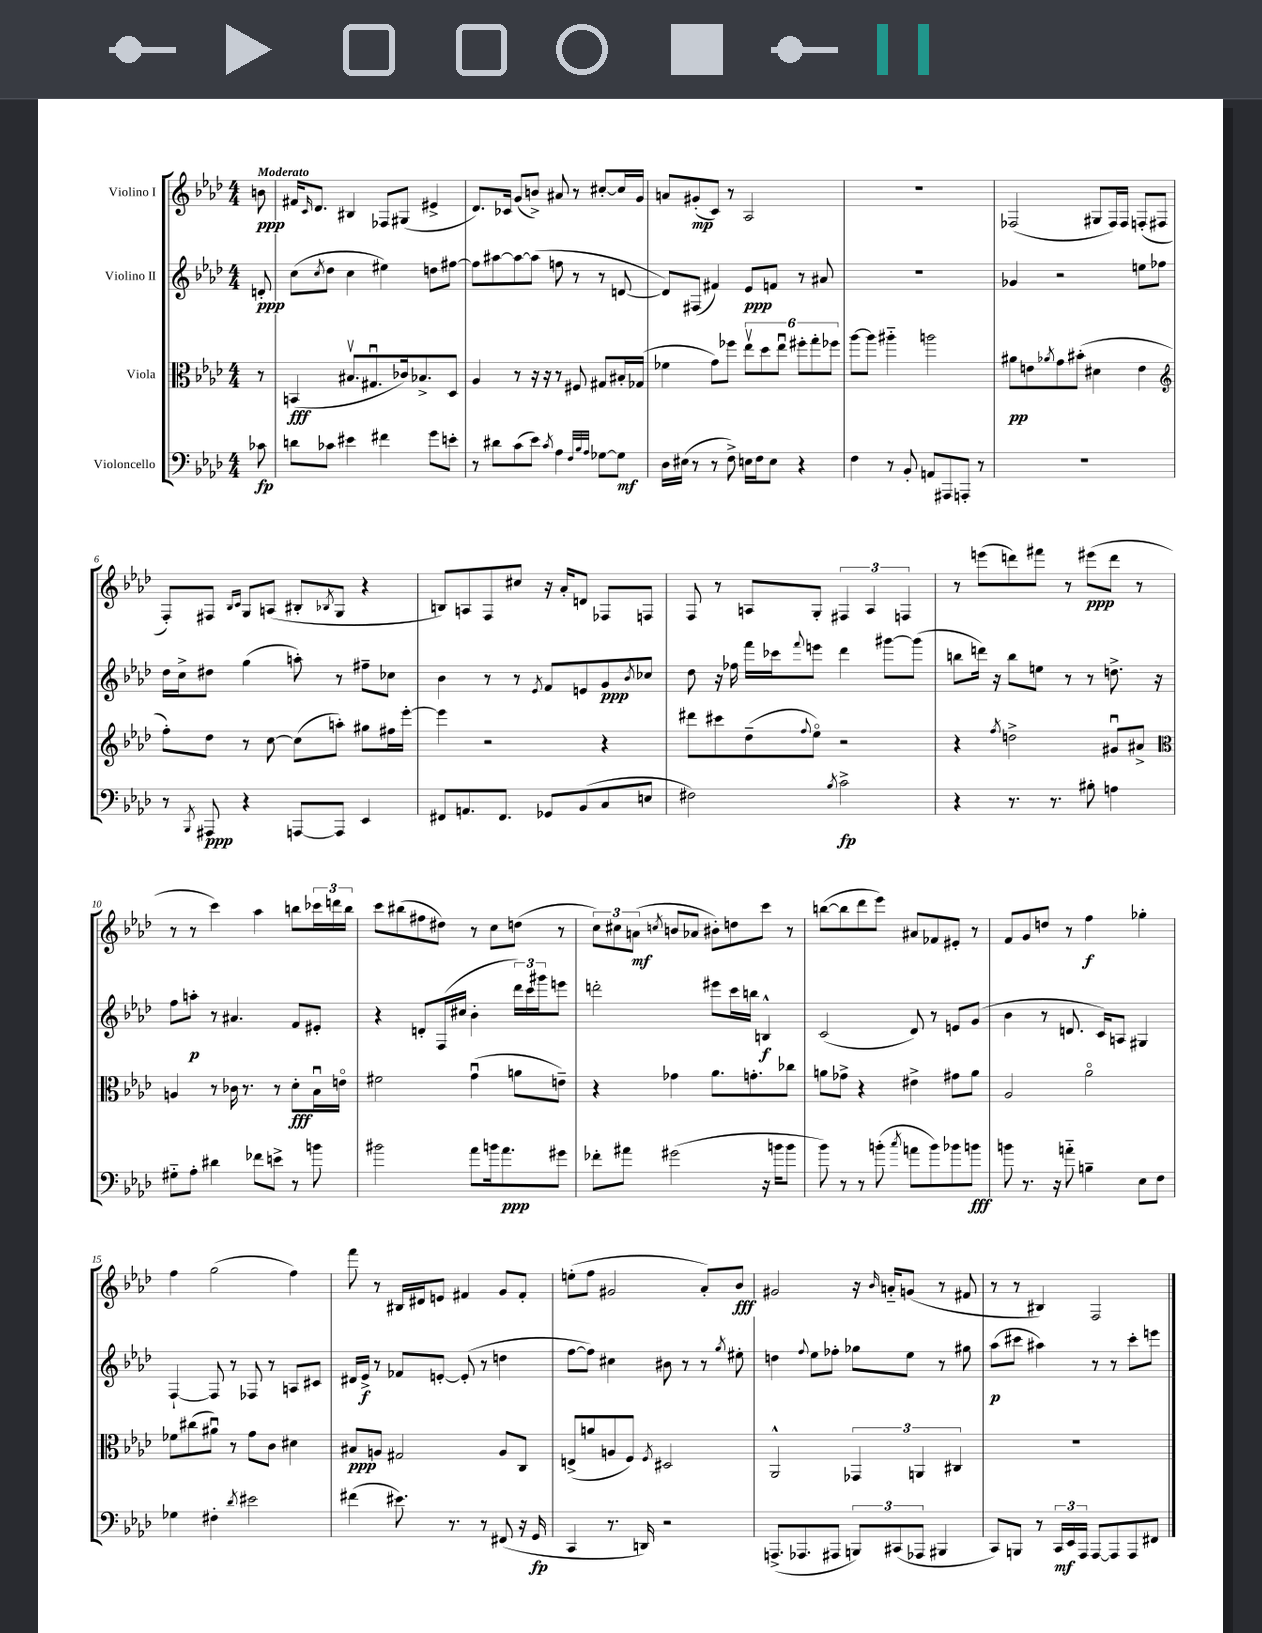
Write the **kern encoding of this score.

**kern	**kern	**kern	**kern
*staff4	*staff3	*staff2	*staff1
*clefF4	*clefC3	*clefG2	*clefG2
*k[b-e-a-d-]	*k[b-e-a-d-]	*k[b-e-a-d-]	*k[b-e-a-d-]
*M4/4	*M4/4	*M4/4	*M4/4
8c-	8r	8d'	8b
=	=	=	=
8d	(4BB	(8cc	16f#
.	.	.	16qqc
.	.	.	8.d-
.	.	8qcc	.
8c-	.	8dd-	.
4e#	8.B#v	4cc	4B#
.	8.G#u	.	.
4f#	.	4ee#)	8F-
.	16c-)	.	(8G#
.	8.B-^	.	.
8g	.	8dd	4e#^
8e'	8D-	[8ff#	.
=	=	=	=
8r	4A-	8ff#]	8.d-)
8d#	.	[8aa#	.
.	.	.	16c-
(8c	8r	8aa#_	(8g
8e-)	16r	(8aa#]	8b^)
.	16r	.	.
8qc	.	.	.
4A-	8r	8ff	8a#
.	8F#	8r	8r
32qqF	.	.	.
32qqB-	.	.	.
32qqA-	.	.	.
[8G-	8G#	8r	[8cc#'
8G-]	16B#'	[8d	16cc#]
.	(16G-	.	16g
=	=	=	=
16D-	4f-	8d])	8a
(16E#	.	.	.
8r	.	(8F#	(8g#'
8r	8g)	4f#)	8c)
8F^)	8ff-	.	8r
16E	12ee-v	8e-	2A-
16F	.	.	.
.	12dd-	.	.
8E	.	8f	.
.	12ee-u	.	.
4r	12ff#'	8r	.
.	12gg'	.	.
.	.	8a#	.
.	12ff-	.	.
=	=	=	=
4F	[8aa-	1r	1r
.	8aa-]	.	.
8r	4aa#'~	.	.
8BB-'	.	.	.
8AA	2aa	.	.
8AAA#	.	.	.
8AAA'	.	.	.
8r	.	.	.
=	=	=	=
1r	8a#	4g-	(2F-
.	8e	.	.
.	8qa-	.	.
.	8g	2r	.
.	(8b#'	.	.
.	4d#	.	8G#
.	.	.	16F-)
.	.	.	16F-
.	4e	8ee	(8F'
.	.	8ff-	8F#
=	=	=	=
*	*clefG2	*	*
8r	8ff')	16dd-	8F')
.	.	16cc^	.
8qBBB-	.	.	.
8AAA#	8dd-	8dd#	8F#
.	.	.	16qqB-
.	.	.	16qqc
4r	8r	(4gg	8G
.	[8cc	.	(8A
[8AAA	(8cc]	8aa')	8B#'
.	.	.	8qB-
8AAA]	8aa')	8r	8G
4EE-	8gg#	8ff#~	4r
.	16ff#	8cc-	.
.	[16eee-'	.	.
=	=	=	=
8FF#	4eee-]	4b-	8B)
8.AA	.	.	8A
.	2r	8r	8F
8.FF#	.	.	.
.	.	8r	8cc#
.	.	8qe-	.
8GG-	.	8f	16r
.	.	.	16a-'
(8BB-	.	8e	8d
8C	4r	8g	8F-
.	.	8qb-	.
8E	.	8cc-	8F
=	=	=	=
2F#)	8ddd#	8dd-	8F
.	8ccc#	16r	8r
.	.	16ff-	.
.	(8dd-~	16fff	8A
.	.	16ccc-	.
.	8qqff	8qqfff	.
.	8ee-o)	8eee	8G'
8qB-	.	.	.
2c^	2r	4ddd-	6F#
.	.	.	6A
.	.	[8ggg#	.
.	.	.	6F
.	.	(8ggg#]	.
=	=	=	=
4r	4r	8bb	8r
.	.	16ddd)	(8eee
.	.	16r	.
.	8qff	.	.
8.r	2dd^	8bb	8ddd)
.	.	8ee	8fff#
8.r	.	.	.
.	.	8r	8r
8B#'	.	8r	(8eee#
4A	8g#u	8.dd^	8ddd
.	8a#^	.	8r
.	.	16r	.
=	=	=	=
*	*clefC3	*	*
8G#'~	4A	8ff	8r
8A-'	.	8aa'	8r
4d#	8r	8r	4ccc)
.	16c-	4.a#	.
.	8.r	.	.
8f-	.	.	4aa-
8e^	8r	.	.
8r	8d-'	8f	8bb
8b	16B-u	8e#'	24ccc-
.	.	.	24ddd
.	16eo	.	.
.	.	.	24bb
=	=	=	=
2b#	2f#	4r	8ccc
.	.	.	(8bb#
.	.	8d'	8ff#
.	.	(16F	8dd#)
.	.	16cc#	.
8a-	(4gu	4b-'	8r
16b	.	.	8cc
8.a-	.	.	.
.	8a	24ddd-)	(8dd
.	.	24ccc	.
.	.	24ggg#	.
8g#	8e~)	8eee	8r
=	=	=	=
8f-'	4r	2ddd'	12cc)
.	.	.	12cc#
8a#	.	.	.
.	.	.	(12a
.	.	.	8qcc
(2g#	4g-	.	8b
.	.	.	8a-
.	8.a-	8eee#	8b#')
.	.	16ccc	8dd
.	8.g'	16bb	.
16r	.	4B^^	8ccc
16b	.	.	.
8b	8cc-	.	8r
=	=	=	=
8b-)	8a	(2c	([8bb
8r	8g-^	.	8bb]
8r	4r	.	8ddd-
(8b'	.	.	8eee-)
8qcc	.	.	.
8a	4e#^	8d-)	8a#
8b)	.	8r	8f-
8b-	8g#	8e	8e#'
8b	8a	(8g	8r
=	=	=	=
8b	2A-	4b-	8f
8.r	.	.	8g
.	.	8r	8dd
16r	.	.	.
8a'~	.	8.d	8r
4B~	2a-o	.	4ff
.	.	16c)	.
.	.	8A	.
8E-	.	4G#	4gg-'
8F	.	.	.
=	=	=	=
4G-	8f-	[4F`	4ff
.	(8cc#	.	.
4F#'	8a#u)	8F]	(2gg
.	8r	8r	.
8qd-	.	.	.
2e#	8g	8F-	.
.	8c	8r	.
.	4d#	8A	4ff)
.	.	8c#	.
=	=	=	=
(4f#	8B#	16d#	8fff
.	.	16e-^	.
.	8A	8r	8r
8.e#)	2G#	8f-	16B#
.	.	.	16d#
.	.	[8e'	8e
8.r	.	.	.
.	.	(8e']	4f#
8r	.	8r	.
(8FF#	8A	4dd	8g
16r	8C	.	8f#'
16GG	.	.	.
=	=	=	=
4CC	(8E^	[8ff	(8ee'
.	8a	8ff])	8ff
8.r	8A	4cc#	2g#
.	8F)	.	.
16DD)	.	.	.
.	8qF	.	.
2r	2D#	8b#	.
.	.	8r	.
.	.	8r	8a-')
.	.	8qgg	.
.	.	8ee#'	8b-
=	=	=	=
(8.AAA^	2AA-^^	4dd	2g#
8.AAA-	.	.	.
.	.	8qqff	.
.	.	8ee-	.
8AAA#	.	8ff-'	.
12BBB)	6GG-	8gg-	16r
.	.	.	16qqb-
.	.	.	16a'~
(12CC#	.	.	.
.	.	8ee-	(8g
12AAA-	6AA	.	.
4BBB#	.	8r	8r
.	6C#	.	.
.	.	8gg#	8f#
=	=	=	=
8CC)	1r	(8aa-	8r
8BBB	.	8ccc#	8r
8r	.	4aa#)	4B#)
24CC	.	.	.
24EE-	.	.	.
24AAA-	.	.	.
[8AAA-	.	8r	2F
8AAA-]	.	8r	.
8AAA-	.	8ccc#'	.
8FF#	.	8eee	.
==	==	==	==
*-	*-	*-	*-
